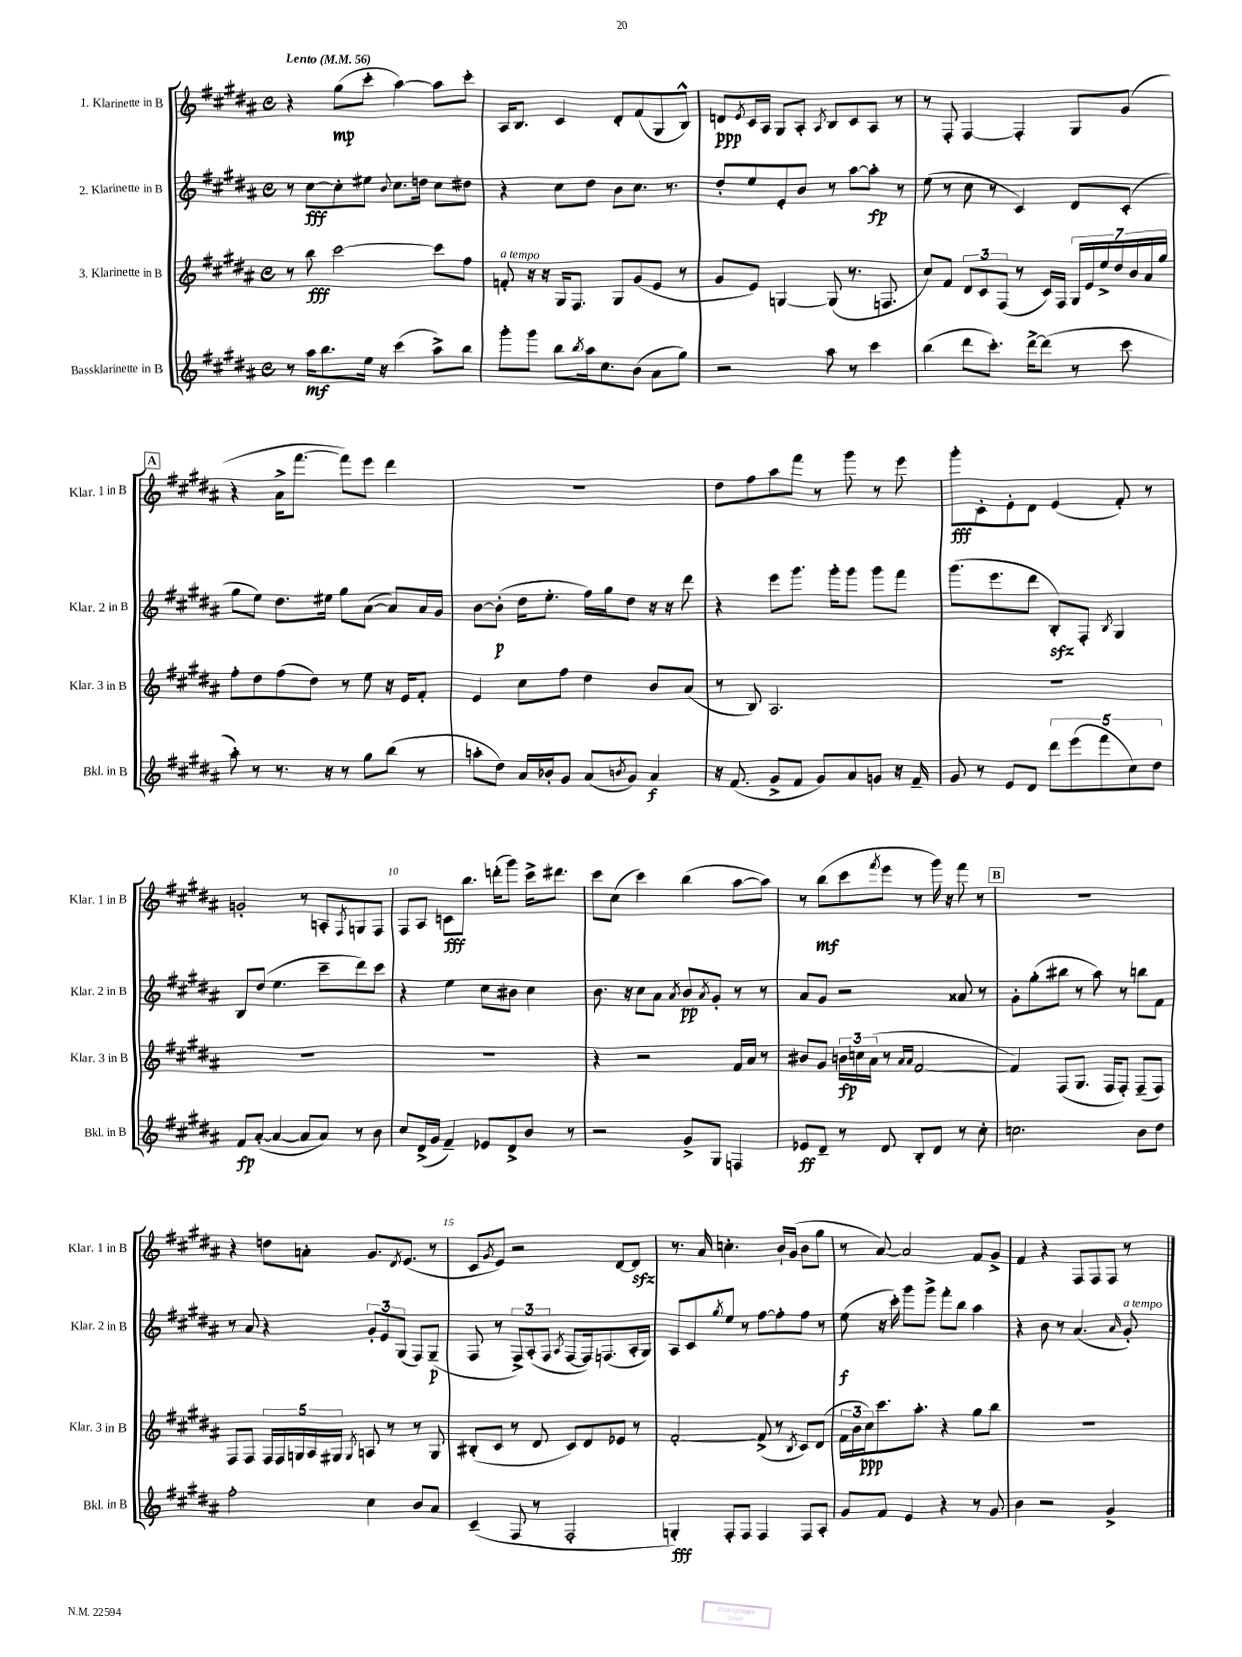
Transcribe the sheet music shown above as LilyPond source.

<<
\new StaffGroup <<
\new Staff = "s0" \with { instrumentName = "1. Klarinette in B" shortInstrumentName = "Klar. 1 in B" } {
    \clef treble \key b \major \defaultTimeSignature \time 4/4 \tempo "Lento" 4 = 56
    r4 gis''8\mp( cis'''8-. ais''4~) ais''8 cis'''8-. |
    ais16 b8. cis'4 dis'8-. fis'8( gis8 b8-^) |
    d'8\ppp \acciaccatura { e'8 } cis'16 ais16 gis8 ais8-. \acciaccatura { ais8 } b8 cis'8 ais8 r8 |
    r8 fis8-. fis4~ fis4-. gis8 gis'8( |
    \mark \markup { \box "A" } r4 ais'16-> fis'''8.~ fis'''8) e'''8 dis'''4 |
    R1 |
    dis''8 fis''8 ais''8 fis'''8 r8 gis'''8 r8 e'''8 |
    gis'''8-.\fff cis'8-. e'8-. dis'8 e'4( fis'8-.) r8 |
    g'2-. r8 a8-. \acciaccatura { fis8 } g8 fis8 |
    fis8 ais8 c'8\fff b''8. d'''16-.( gis'''8) cis'''16-> dis'''8. |
    cis'''8 cis''8( cis'''4) b''4( ais''8~ ais''8) |
    r8 b''8\mf( cis'''8 \acciaccatura { fis'''8 } e'''8 r8 gis'''16) r16 fis'''8 r8 |
    \mark \markup { \box "B" } R1 |
    r4 d''8 a'8-. gis'8. \acciaccatura { dis'8 } e'8.( r8 |
    cis'8 \acciaccatura { gis'8 } e'8) r2 dis'8~ dis'8\sfz |
    r8. ais'16 c''4.-. b'16-! gis'16( b'8 gis''8 |
    r8 ais'8~) ais'2 fis'8 gis'8-> |
    fis'4 r4 fis8 fis8 fis8 r8 \bar "|." |
}
\new Staff = "s1" \with { instrumentName = "2. Klarinette in B" shortInstrumentName = "Klar. 2 in B" } {
    \clef treble \key b \major \defaultTimeSignature \time 4/4
    r8 cis''8~\fff cis''8-. eis''8 \appoggiatura { b'8 } cis''8. d''16 cis''8 dis''8 |
    r4 cis''8 dis''8 b'8 cis''8. r8. |
    dis''8-. e''8 e'8-. b'8 r8 ais''8~ ais''8-.\fp r8 |
    e''8( r8 cis''8 r8 cis'4) dis'8 cis'8-.( |
    \mark \markup { \box "A" } gis''8 e''8) dis''8. eis''16 gis''8 ais'8~( ais'8) ais'16 gis'16 |
    b'8~ b'8-.\p( dis''16 e''8.-. fis''16) gis''16 dis''8 r16 r16 dis'''8 |
    r4 e'''8 gis'''8. gis'''16-. gis'''8 gis'''8 fis'''8 |
    gis'''8.( e'''8. dis'''8 b8-.\sfz) fis8-. \acciaccatura { b8 } gis4 |
    b8 dis''8( e''4. cis'''8-- dis'''8) cis'''8 |
    r4 e''4 cis''8 bis'8 cis''4 |
    b'8. r16 cis''8 ais'8 \acciaccatura { ais'8 } b'8\pp \acciaccatura { ais'8 } gis'8-. r8 r8 |
    ais'8 gis'8 r2 aisis'8 r8 |
    \mark \markup { \box "B" } gis'8-. gis''8-.( bis''8 r8 ais''8) r8 b''8 fis'8 |
    r8 ais'8 r4 \tuplet 3/2 { gis'8-. e'8 gis8( } fis8) gis8--\p( |
    fis8 r8 \tuplet 3/2 { fis8->) ais8-.( fis8 } \acciaccatura { ais8 } fis8~ fis16) f8.( ais16-. gis16) |
    ais8 cis'8 \acciaccatura { gis''8 } e''8 r8 fis''8~ fis''8-. fis''8 r8 |
    e''8\f( r16 cis'''16-.) gis'''8 gis'''8-> fis'''8-. b''8 ais''4 |
    r4 b'8 r8 ais'4.( \grace { ais'16 } gis'8-.^\markup { \italic "a tempo" }) \bar "|." |
}
\new Staff = "s2" \with { instrumentName = "3. Klarinette in B" shortInstrumentName = "Klar. 3 in B" } {
    \clef treble \key b \major \defaultTimeSignature \time 4/4
    r8 b''8\fff cis'''2~ cis'''8 fis''8 |
    f'8-.^\markup { \italic "a tempo" } r16 r16 gis16 fis8. gis8 gis'8( e'8 r8 |
    gis'8 e'8) g4~ g8( r8. f8. |
    cis''8) fis'8 \tuplet 3/2 { dis'8 cis'8 fis8( } r8 cis'16) fis16 \tuplet 7/4 { gis16 e'16 e''16-> dis''16 b'16 ais'16 gis''16 } |
    \mark \markup { \box "A" } fis''8-. dis''8 fis''8( dis''8) r8 e''8 r16 e'16 fis'8-. |
    e'4 cis''8 fis''8 dis''4 b'8 ais'8( |
    r8 b8) ais2. |
    R1 |
    R1 |
    R1 |
    r4 r2 fis'16 ais'16 r8 |
    bis'8 gis'8 \tuplet 3/2 { b'16\fp c''16 ais'16( } r8 \grace { ais'16 ais'16 } fis'2~ |
    \mark \markup { \box "B" } fis'4) fis8( gis8. fis16 fis8-.) fis8--( fis8) |
    fis8 fis8 \tuplet 5/4 { fis16 fis16 g16 ais16 gis16 } \acciaccatura { gis8 } a8 r8 r8 gis8 |
    bis8-.( cis'8 r8 dis'8 cis'8) dis'8 ees'8 r8 |
    fis'2~-. fis'8->( r8 \acciaccatura { b8 } cis'8) dis'8( |
    \tuplet 3/2 { fis'16 b'16 cis''16\ppp) } cis'''8. ais''8.-. r4 gis''8 b''8 |
    R1 \bar "|." |
}
\new Staff = "s3" \with { instrumentName = "Bassklarinette in B" shortInstrumentName = "Bkl. in B" } {
    \clef treble \key b \major \defaultTimeSignature \time 4/4
    r8 ais''16\mf b''8. e''16 r16 cis'''4( ais''8->) b''8 |
    gis'''8-. gis'''8 b''8 \acciaccatura { b''8 } ais''16 cis''8. b'8( ais'8 gis''8) |
    r2 ais''8 r8 cis'''4 |
    b''4( dis'''8 cis'''8.-.) dis'''16~-> dis'''8( r8 cis'''8 |
    \mark \markup { \box "A" } ais''8-.) r8 r8. r16 r8 gis''8 b''8( r8 |
    a''8-. dis''8) ais'16 bes'16-. gis'8 ais'8( \acciaccatura { b'8 } gis'8) ais'4\f |
    r16 fis'8.( gis'8-> fis'8 gis'8) ais'8 g'8 r16 fis'16-- |
    gis'8 r8 e'8 dis'8 \tuplet 5/4 { dis'''8 e'''8( fis'''8 cis''8) dis''8 } |
    fis'8\fp ais'8~-.( ais'4~ ais'8 ais'8) r8 b'8 |
    cis''8 dis'16->( gis'16 fis'4--) ees'8 dis'8-> b'8 r8 |
    r2 gis'8-> gis8 f4 |
    ees'8\ff dis'8-- r8 dis'8 b8-. dis'8 r8 cis''8-. |
    \mark \markup { \box "B" } c''2. b'8 dis''8 |
    fis''2-. cis''4 b'8 ais'8 |
    cis'4--( fis8 r8 fis2-. |
    g4-.\fff) fis8-. fis8 fis4 fis8 ais8-. |
    gis'8 fis'8 e'4 r4 r8 gis'8 |
    b'4 r2 gis'4-> \bar "|." |
}
>>
>>
\layout { \context { \Score \override BarNumber.break-visibility = ##(#f #t #t) barNumberVisibility = #(every-nth-bar-number-visible 5) } }
